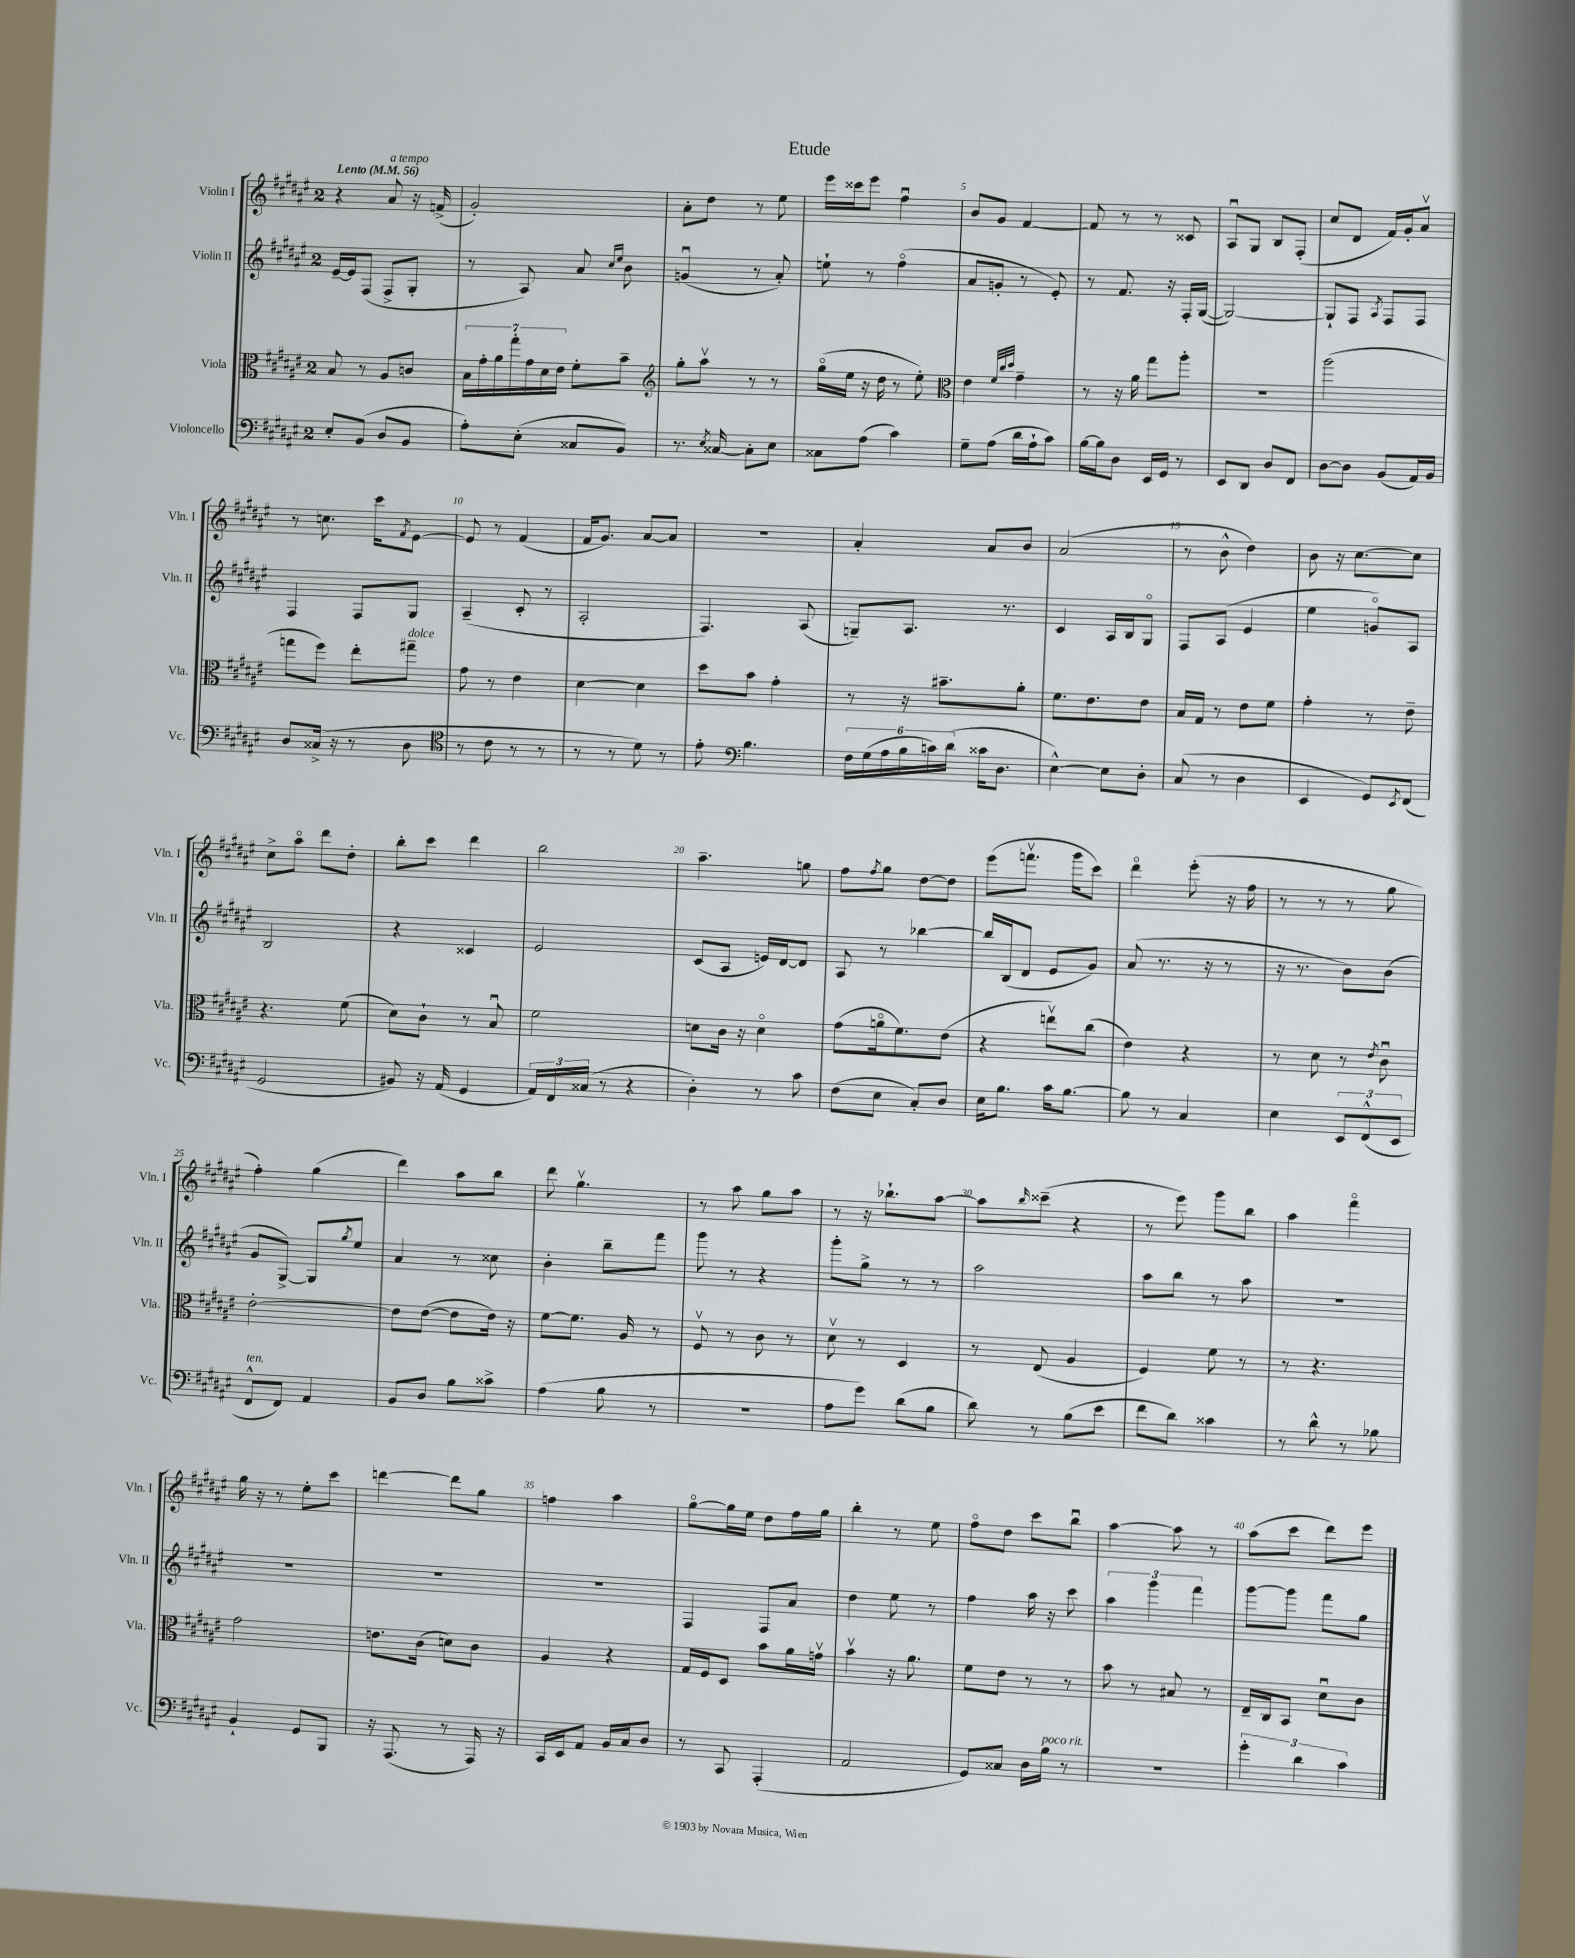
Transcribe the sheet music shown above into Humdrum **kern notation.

**kern	**kern	**kern	**kern
*part4	*part3	*part2	*part1
*staff4	*staff3	*staff2	*staff1
*I"Violoncello	*I"Viola	*I"Violin II	*I"Violin I
*I'Vc.	*I'Vla.	*I'Vln. II	*I'Vln. I
*clefF4	*clefC3	*clefG2	*clefG2
*k[f#c#g#d#a#e#]	*k[f#c#g#d#a#e#]	*k[f#c#g#d#a#e#]	*k[f#c#g#d#a#e#]
*M2/4	*M2/4	*M2/4	*M2/4
*MM56	*MM56	*MM56	*MM56
=1	=1	=1	=1
!	!	!	!LO:TX:a:B:t=Lento
8E#'/L	8B/	[16e#~/LL	4r
.	.	16e#/J]	.
(8BB/J	8r	(8F#/J	.
!	!	!	!LO:TX:a:i:t=a tempo
8D#/L	8A#/L	8F#^/L	8a#/
8BB/J	8cn/J	8G#'/J	16r
.	.	.	(16fn^/
=2	=2	=2	=2
8A#'\L)	28B\LL	8r	2g#'/)
.	28g#'\	.	.
.	28a#\	.	.
.	28gg#'\	.	.
(8E#'\J	.	8A#/)	.
.	28g#\	.	.
.	28d#\	.	.
.	28e#\JJ	.	.
8C##X/L	8f#'\L	8a#/	.
.	.	16qqcc#/LL	.
.	.	16qqee#/JJ	.
8BB/J)	8b~\J	8b\	.
=3	=3	=3	=3
*	*clefG2	*	*
8.r	8gg#'\L	(4gnu/	8a#'\L
.	8aa#v\J	.	8dd#\J
8qE#/	.	.	.
[16C##X/	.	.	.
8C##'\L]	8r	8r	8r
8E#\J	8r	8a#'/)	8ee#\
=4	=4	=4	=4
8C##X\L	(16gg#\LL	8een`\	16eee#\LL
.	16ee#\JJ	.	16ccc##X\J
(8A#\J	16r	8r	8eee#\J
.	16dd#\	.	.
4c#\)	8r	(4ff#\	4ff#u\
.	8ee#'\)	.	.
=5	=5	=5	=5
*	*clefC3	*	*
8G#~\L	4e#\	8a#/L	8b/L
(8A#\J	.	8gn'/J	8g#/J
.	32qqf#/LLL	.	.
.	32qqcc#/	.	.
.	32qqdd#/JJJ	.	.
16d#\LL	4g#~\	8r	[4f#/
16A#`\J	.	.	.
8c#\J)	.	8e#'/)	.
=6	=6	=6	=6
[16B\LL	8r	8r	8f#/]
16B\J]	.	.	.
8D#\J	16r	8.f#/	8r
.	16a#\	.	.
16EE#/LL	8gg#\L	.	8r
16GG#/JJ	.	16r	.
8r	8aa#'\J	16F#'/LL	8c##X/
.	.	([16G#/JJ	.
=7	=7	=7	=7
8EE#/L	2r	2G#/_)	8A#u/L
8DD#/J	.	.	8G#/J
8D#/L	.	.	8B/L
8FF#/J	.	.	(8F#'/J
=8	=8	=8	=8
[8D#\L	(2aa#\	8G#`/L]	8cc#/L
8D#\J]	.	8F#/J	8d#/J
.	.	8qA#/	.
(8BB/L	.	8F#/L	16f#/LL)
.	.	.	16g#'/J
16AA#/L)	.	8F#/J	8a#v/J
16BB/JJ	.	.	.
!!LO:LB:g=z
=9	=9	=9	=9
8D#/L	8ggn\L	4F#/	8r
(16C##X^/Jk	8ff#\J)	.	8.ccn\
16r	.	.	.
8r	8ee#'\L	8F#/L	.
.	.	.	16ccc#\KL
.	.	.	8qf#/
!	!LO:TX:a:i:t=dolce	!	!
8D#\	8gg#X~\J	8G#/J	[8e#\J
=10	=10	=10	=10
*clefC4	*	*	*
8r	8g#\	(4A#~/	8e#/]
8c#\	8r	.	8r
8r	4e#\	8c#'/	(4f#/
8r	.	8r	.
=11	=11	=11	=11
8r	[4d#\	2A#'/	16f#/KL
.	.	.	8.g#/J)
8r	.	.	.
8d#\)	4d#\]	.	[8a#/L
8r	.	.	8a#/J]
=12	=12	=12	=12
8e#'\	8dd#\L	4.F#/)	2r
*clefF4	*	*	*
4.B\	8b\J	.	.
.	4g#'\	.	.
.	.	(8A#/	.
=13	=13	=13	=13
24F#\LL	8r	8Gn~/L)	4a#'/
(24G#\	.	.	.
24A#\	.	.	.
24B\	16r	8.A#/J	.
24cn\)	.	.	.
.	8.b#X~\L	.	.
(24d#\JJ	.	.	.
16c##X\KL	.	.	8a#/L
8.D#\J	.	8.r	.
.	8a#'\J	.	8b/J
=14	=14	=14	=14
[4E#^^\)	8.f#\L	4c#/	(2a#/
.	8.e#\	.	.
8E#\L]	.	16A#/LL	.
.	.	16B/J	.
8D#'\J	8e#\J	8G#/J	.
=15	=15	=15	=15
(8C#/	16B/LL	8F#/L	8r
.	16G#/JJ	.	.
8r	8r	(8A#/J	8b^^\
4D#\	8e#\L	4e#/	4dd#\)
.	8f#\J	.	.
=16	=16	=16	=16
4EE#/	4g#'\	4ee#\	8b\
.	.	.	16r
.	.	.	[8.cc#\L
8GG#/L)	8r	8gn/L)	.
8qEE#/	.	.	.
(8FF#/J	8e#~\	8A#/J	8cc#\J]
!!LO:LB:g=z
=17	=17	=17	=17
2GG#/	4.r	2B/	8cc#^\L
.	.	.	8aa#\J
.	.	.	8ddd#\L
.	(8f#\	.	8dd#'\J
=18	=18	=18	=18
8BB#X/)	8d#\L)	4r	8bb'\L
16r	8c#`\J	.	8ccc#\J
(16AA#/	.	.	.
4GG#/	8r	4c##X/	4ddd#\
.	8Bu/	.	.
=19	=19	=19	=19
24AA#/LL)	2f#\	2e#/	2bb\
24FF#/	.	.	.
(24C##X/JJ	.	.	.
8r	.	.	.
4r	.	.	.
=20	=20	=20	=20
4D#'\)	8dn\L	(8c#/L	4.aa#~\
.	16c#\Jk	8A#/J	.
.	16r	.	.
8r	4d\	16en/LL)	.
.	.	[16d#/J	.
8c#\	.	8d#/J]	8ggn\
=21	=21	=21	=21
(8F#\L	(8g#\L	8A#/	8ff#\L
.	.	.	8qff#/
8E#\J	16an\k	8r	8gg#\J
.	8.f#\)	.	.
8C#'/L)	.	[4bb-X\	[8dd#\L
8D#/J	(8e#\J	.	8dd#\J]
=22	=22	=22	=22
16E#\KL	4r	16bb-/LL]	(8eee#\L
8.B\J	.	(16B/J	.
.	.	8d#/J	8.fffnv\J
16c#\KL	8eenv\L)	8e#/L	.
[8.B\J	.	.	16ggg#\KL
.	(8cc#\J	8g#/J)	8ccc#\J)
=23	=23	=23	=23
8B\]	4e#\)	(8a#/	4ddd#\
8r	.	8.r	.
4C#/	4r	.	(8eee#'\
.	.	16r	.
.	.	8r	16r
.	.	.	16ff#\
=24	=24	=24	=24
4E#\	8r	16r	8r
.	.	8.r	.
.	8d#\	.	8r
12EE#/L	8r	8b\L)	8r
(12FF#^^/	.	.	.
.	8qe#/	.	.
.	8c#u\	(8b\J	8gg#\
12EE#/J	.	.	.
!!LO:LB:g=z
=25	=25	=25	=25
!LO:TX:a:i:t=ten.	!	!	!
8FF#^^/L	[2e#'\	8g#/L	4ff#'\)
8FF#/J)	.	[8G#^/J)	.
4AA#/	.	8G#/L]	(4gg#\
.	.	8qgg#/	.
.	.	8ee#/J	.
=26	=26	=26	=26
8BB/L	8e#\L]	4a#/	4ddd#\)
8D#/J	([8e#\J	.	.
8B\L	8e#\L]	8r	8aa#\L
8c##X^\J	16e#\Jk)	8cc##X\	8bb\J
.	16r	.	.
=27	=27	=27	=27
(4A#\	[8f#\L	4b'\	8ddd#\
.	8.f#\J]	.	4.gg#v\
8B\	.	8bb~\L	.
.	16A#/	.	.
8r	8r	8fff#\J	.
=28	=28	=28	=28
2r	8F#v/	8ggg#\	8r
.	8r	8r	8aa#\
.	8c#\	4r	8gg#\L
.	8r	.	8aa#\J
=29	=29	=29	=29
8A#\L	8d#v\	8ggg#'\L	8r
8g#\J)	8r	8gg#^\J	16r
.	.	.	8.bb-X`\L
(8d#\L	4D#/	8r	.
8B\J	.	8r	[8aa#\J
=30	=30	=30	=30
8d#\)	8r	2aa#\	8aa#\L]
.	.	.	16qqbb/
8r	(8E#/	.	(8ccc##X~\J
(8B\L	4A#/	.	4r
8e#\J	.	.	.
=31	=31	=31	=31
8f#\L	4F#/)	8aa#\L	8r
8d#\J)	.	8bb\J	8eee#\)
4c##X\	8f#\	8r	8ggg#\L
.	8r	8aa#\	8bb\J
=32	=32	=32	=32
8r	8r	2r	4aa#\
8d#^^\	4.r	.	.
8r	.	.	4fff#\
8B-X\	.	.	.
!!LO:LB:g=z
=33	=33	=33	=33
4BB`/	2g#\	2r	16gg#\
.	.	.	16r
.	.	.	8r
8GG#/L	.	.	8ee#'\L
8BBB/J	.	.	8ccc#\J
=34	=34	=34	=34
16r	8.en\L	2r	[4dddn\
(8.AAA#/	.	.	.
.	(16c#\Jk	.	.
8r	8dn\L)	.	8ddd\L]
16AAA#/)	8c#\J	.	8gg#\J
16r	.	.	.
=35	=35	=35	=35
16CC#/LL	4A#/	2r	4ffn\
16EE#/J	.	.	.
8AA#/J	.	.	.
16BB/LL	4r	.	4aa#\
16C#/J	.	.	.
8D#/J	.	.	.
=36	=36	=36	=36
8r	16G#/LL	4F#/	[8gg#\L
.	16F#/J	.	.
8CC#/	8D#/J	.	16gg#\L]
.	.	.	16ee#\JJ
(4AAA#'/	8b\L	8F#/L	8dd#\L
.	16a#\L	8a#/J	16ff#\L
.	16gnv\JJ	.	16gg#\JJ
=37	=37	=37	=37
2AA#/	4bv\	4dd#\	4bb'\
.	16r	8ee#\	8r
.	8.a#\	.	.
.	.	8r	8ee#\
=38	=38	=38	=38
8GG#/L)	8f#\L	4ff#\	8ff#\L
8C##X/J	8e#\J	.	8dd#\J
16D#\LL	8r	16aa#\	8ccc#\L
!LO:TX:a:i:t=poco rit.	!	!	!
16B\JJ	.	16r	.
8r	8r	8ccc#\	8bbu\J
=39	=39	=39	=39
2r	8b\	6aa#\	[4aa#\
.	8r	.	.
.	.	6ggg#\	.
.	8B#X/	.	8aa#\]
.	.	6fff#\	.
.	8r	.	8r
=40	=40	=40	=40
6g#'\	16E#~/LL	[8ggg#\L	(8aa#\L
.	16C#/J	.	.
.	8BB/J	8ggg#\J]	8ccc#\J
6d#\	.	.	.
.	8d#u\L	8fff#\L	8ddd#\L)
6c#\	.	.	.
.	8c#\J	8gg#\J	8eee#\J
==	==	==	==
*-	*-	*-	*-
